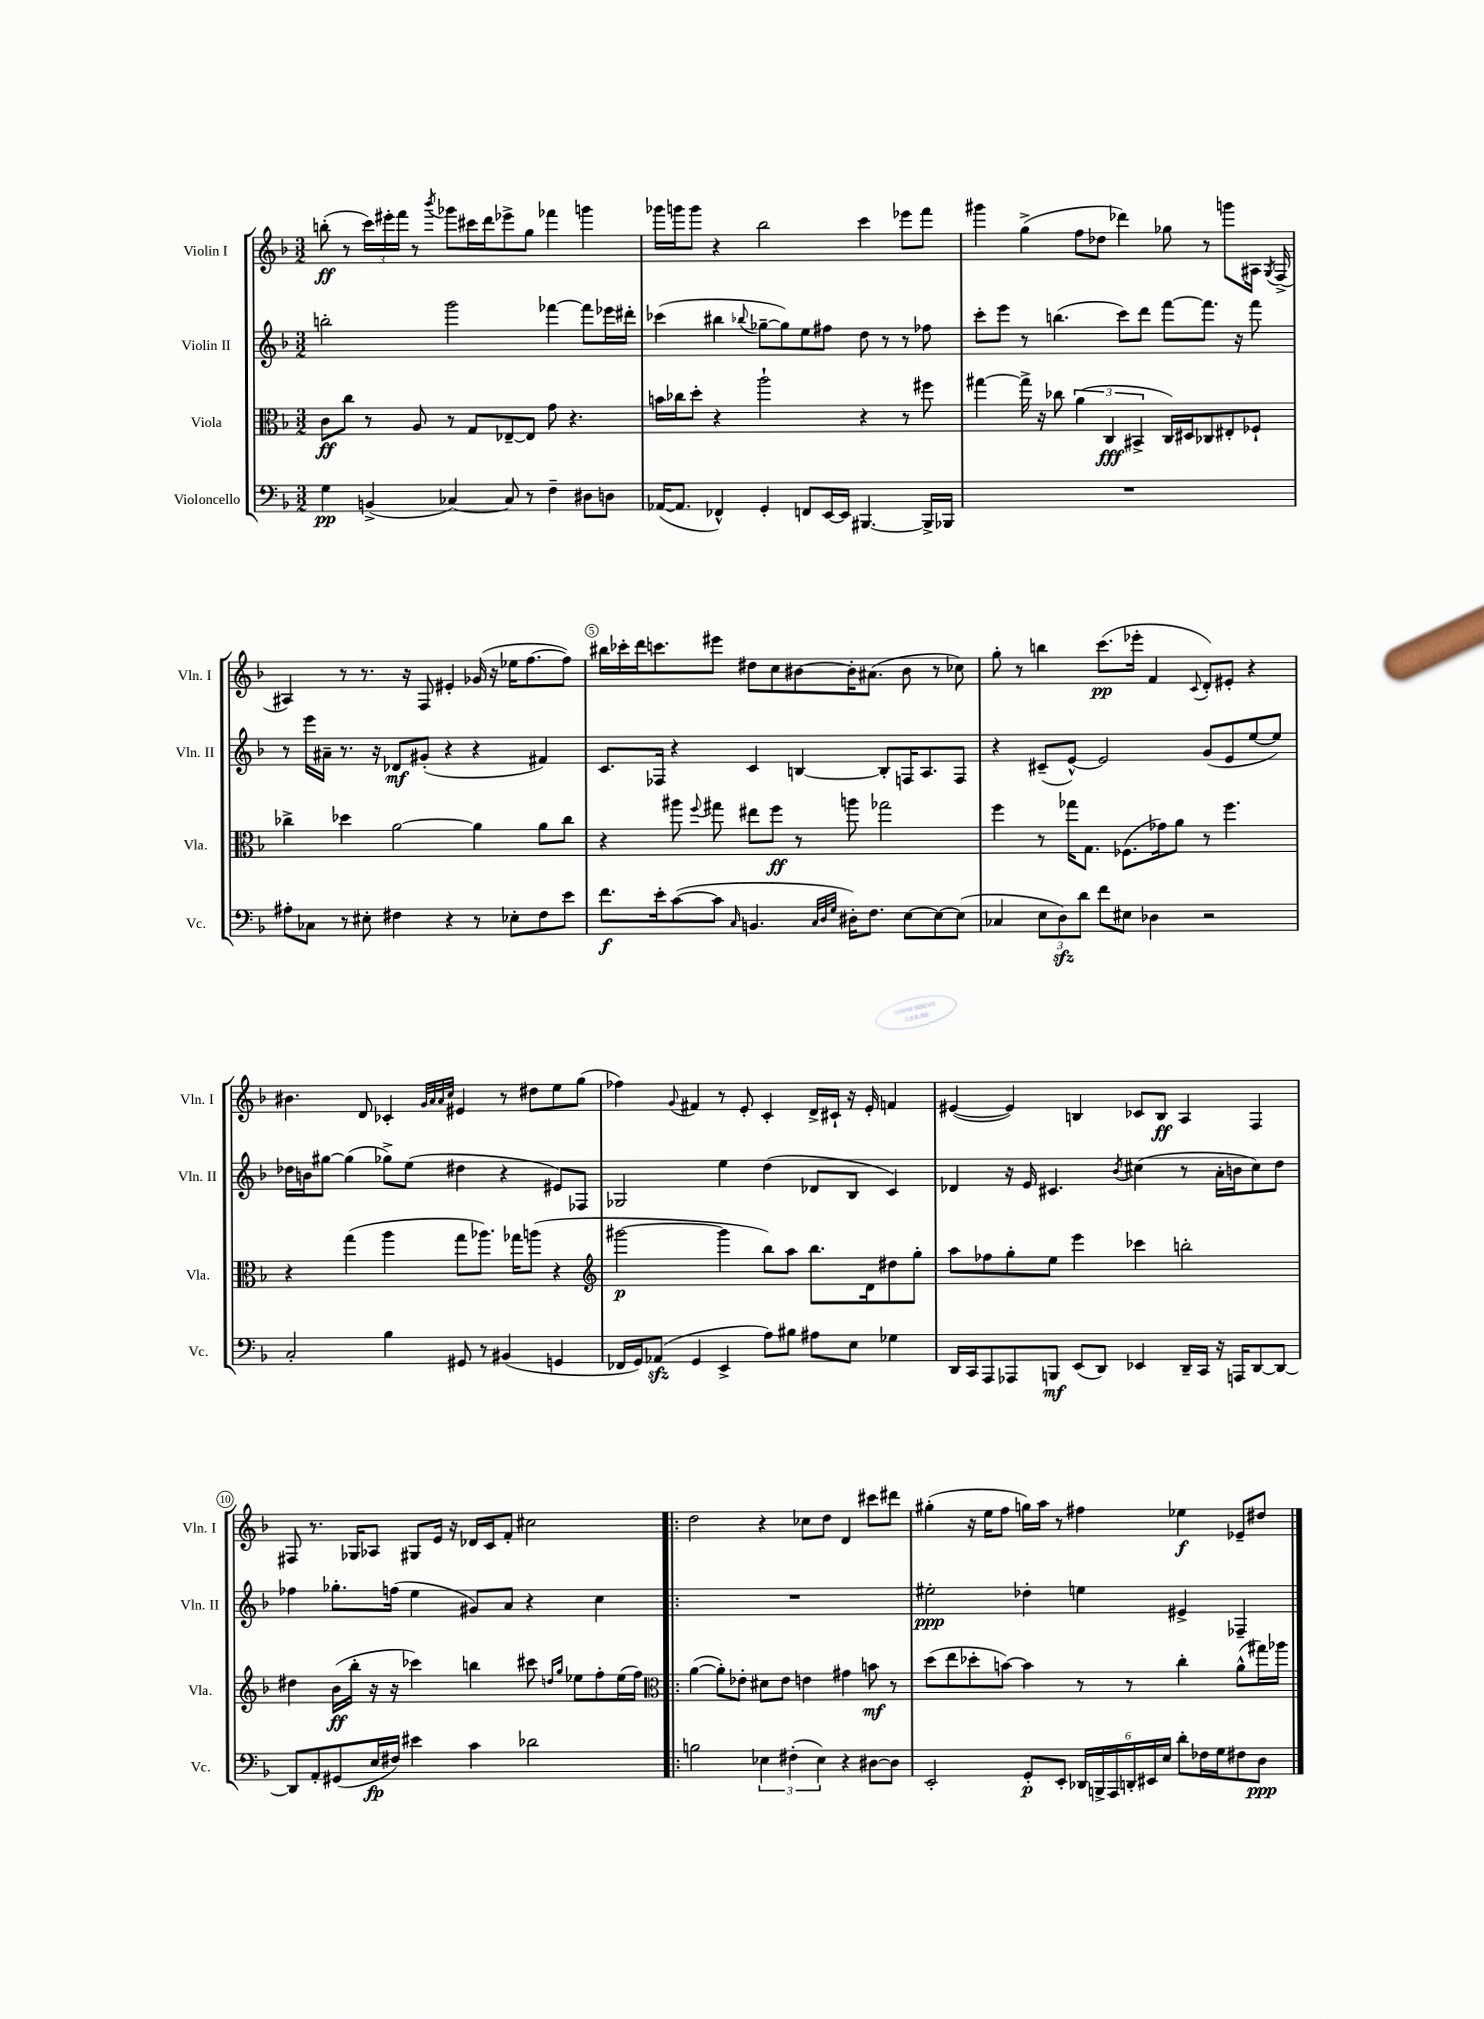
<<
\new StaffGroup <<
\new Staff = "s0" \with { instrumentName = "Violin I" shortInstrumentName = "Vln. I" } {
    \clef treble \key f \major \numericTimeSignature \time 3/2
    \autoBeamOff b''8-.\ff( r8 \tuplet 3/2 { c'''16[) eis'''16-. f'''16] } r8 \acciaccatura { bes'''8 } ges'''8[ cis'''16 d'''16 ees'''8-> g''8] fes'''4 g'''4 |
    ges'''16[ g'''16 g'''8] r4 bes''2 c'''4 ees'''8[ f'''8] |
    gis'''4 g''4->( f''8[ des''8] des'''4) ges''8 r8 g'''8[ ais16] \acciaccatura { g8 } f16->( |
    ais4) r8 r8. r16 f8 eis'4-. ges'16( r16 ees''16[ f''8.~ f''8]) |
    bis''16[ ces'''16-. d'''16 c'''8. eis'''8] dis''8[ c''8 bis'8~ bis'16-. ais'8.]( bis'8 r8 ces''8) |
    g''8-. r8 b''4 c'''8.[\pp( ees'''16]-. f'4 \appoggiatura { c'8 } d'8[-.) eis'8]-. r4 |
    bis'4. d'8 ces'4-. \grace { g'32[ a'32 a'32 c''32] } eis'4 r8 dis''8[ e''8 g''8]( |
    fes''4) \appoggiatura { g'8 } fis'4 r8 e'8-. c'4-. d'16[-> cis'16]-! r16 e'16-. f'4 |
    eis'4~( eis'4) b4 ces'8[ b8]\ff a4 f4 |
    fis8 r8. ges16[ aes8] gis8[ e'16] r16 des'16[ c'16 f'8]-. cis''2 |
    \bar ".|:" d''2 r4 ces''8[ d''8] d'4 cis'''8[ dis'''8] |
    gis''4-.( r16 e''16[ f''8] g''16[) a''16] r8 fis''4 ees''4\f ees'8[-- dis''8] \bar "|." |
}
\new Staff = "s1" \with { instrumentName = "Violin II" shortInstrumentName = "Vln. II" } {
    \clef treble \key f \major \numericTimeSignature \time 3/2
    \autoBeamOff b''2-. g'''2 fes'''4~ fes'''8[ ees'''16 dis'''16]-. |
    ces'''4( bis''4 \appoggiatura { bes''8 } ges''8[~-- ges''8) e''8 fis''8] d''8 r8 r8 fes''8 |
    c'''8[-. e'''8] r8 b''4.( c'''8[) d'''8] f'''8[~ f'''8.] r16 f'''8 |
    r8 e'''16[ ais'16]-- r8. r16 des'8[\mf gis'8]-.( r4 r4 fis'4) |
    c'8.[ fes16] r4 c'4 b4~ b8[-. f16 a8. f8] |
    r4 cis'8[--( e'8]~-^) e'2 g'8[( e'8 e''8~ e''8]) |
    des''16[ b'16 gis''8]~ gis''4( ges''8[->) e''8]( dis''4 r4 eis'8[) fes8] |
    ges2 e''4 d''4( des'8[ bes8] c'4) |
    des'4 r16 e'16 cis'4. \acciaccatura { bes'8 } cis''4( r8 a'16[-. b'16 cis''8) d''8] |
    fes''4 ges''8.[-. f''16]( e''4 gis'8[) a'8] r4 c''4 |
    \bar ".|:" R1. |
    eis''2-.\ppp des''4-. e''4 eis'4-> fes4-- \bar "|." |
}
\new Staff = "s2" \with { instrumentName = "Viola" shortInstrumentName = "Vla." } {
    \clef alto \key f \major \numericTimeSignature \time 3/2
    \autoBeamOff c'8[\ff c''8] r8 a8 r8 g8[ ees8~-- ees8] g'8 r4. |
    b'16[ ces''16 d''8]-. r4 a''2-! r4 r8 fis''8 |
    gis''4~ gis''16-> r16 ces''8 \tuplet 3/2 { a'4( c4\fff bis,4-> } c16[) dis16 ces8 eis8-. fes8]-! |
    ces''4-> des''4 a'2~ a'4 a'8[ ces''8] |
    r4 ais''8 \appoggiatura { f''8 } gis''8 eis''8[ f''8]\ff r8 a''8 ges''2 |
    f''4 r8 ges''16[ g8.] fes8.[( ges'16) a'8] r8 f''4. |
    r4 g''4( a''4 g''8[ aes''8.]) ges''16[ a''8]( r4 |
    \clef treble gis'''2~\p gis'''4 bes''8[) a''8] bes''8.[ d'16 dis''8 g''8]-. |
    a''8[ fes''8 g''8-. e''8] e'''4 ces'''4 b''2-. |
    dis''4 bes'16[\ff( bes''16]-. r16 r16 ces'''4) b''4 cis'''8 \grace { d''16[ g''16] } ees''8[ f''8-. ees''16( f''16]) |
    \clef alto \bar ".|:" a'4~( a'8[-.) ees'8]-. dis'8[ ees'8] e'4 gis'4 b'8\mf r8 |
    d''8[( e''8 des''8-. b'8]~) b'4 r8 r8 c''4-. a'8[-^( gis''16) aes''16] \bar "|." |
}
\new Staff = "s3" \with { instrumentName = "Violoncello" shortInstrumentName = "Vc." } {
    \clef bass \key f \major \numericTimeSignature \time 3/2
    \autoBeamOff g4\pp b,4->( ces4~) ces8 r8 f4-- dis8[ d8] |
    aes,16[~( aes,8.] fes,4-^) g,4-. f,8[ e,16~ e,16] bis,,4.~ bis,,16[-> bes,,16] |
    R1. |
    ais8[-. ces8] r8 eis8-. fis4 r4 r8 ees8[-. fis8 e'8] |
    f'8.[\f e'16-. c'8~( c'8] \grace { c16 } b,4. \grace { c32[ d32 g32] } dis16[-.) f8.] e8[~ e8~ e8]( |
    ces4 \tuplet 3/2 { e8[ d8\sfz) d'8] } f'8[ eis8] des4 r2 |
    c2-. bes4 gis,8 r8 bis,4( g,4 |
    fes,16[ g,16) aes,8]\sfz( g,4 e,4-> a8[) bis8] ais8[ e8] ges4 |
    d,16[ c,16 a,,8 aes,,8 b,,8]\mf e,8[( d,8]) ees,4 d,16[-- c,16] r16 a,,16[ d,8~ d,8]~ |
    d,8[ a,8-. gis,8( e16\fp fis16]) eis'4 c'4 des'2 |
    \bar ".|:" b2 \tuplet 3/2 { ees4 fis4-.( ees4) } r4 dis8[~ dis8] |
    e,2-. g,8[-.\p e,8]-. \tuplet 6/4 { des,16[ b,,16-> a,,16 d,16-. eis,16 e16] } d'8[-. fes16 g16 fis8 d8]\ppp \bar "|." |
}
>>
>>
\layout { \context { \Score \override BarNumber.break-visibility = ##(#f #t #t) barNumberVisibility = #(every-nth-bar-number-visible 5) \override BarNumber.stencil = #(make-stencil-circler 0.1 0.3 ly:text-interface::print) } }
